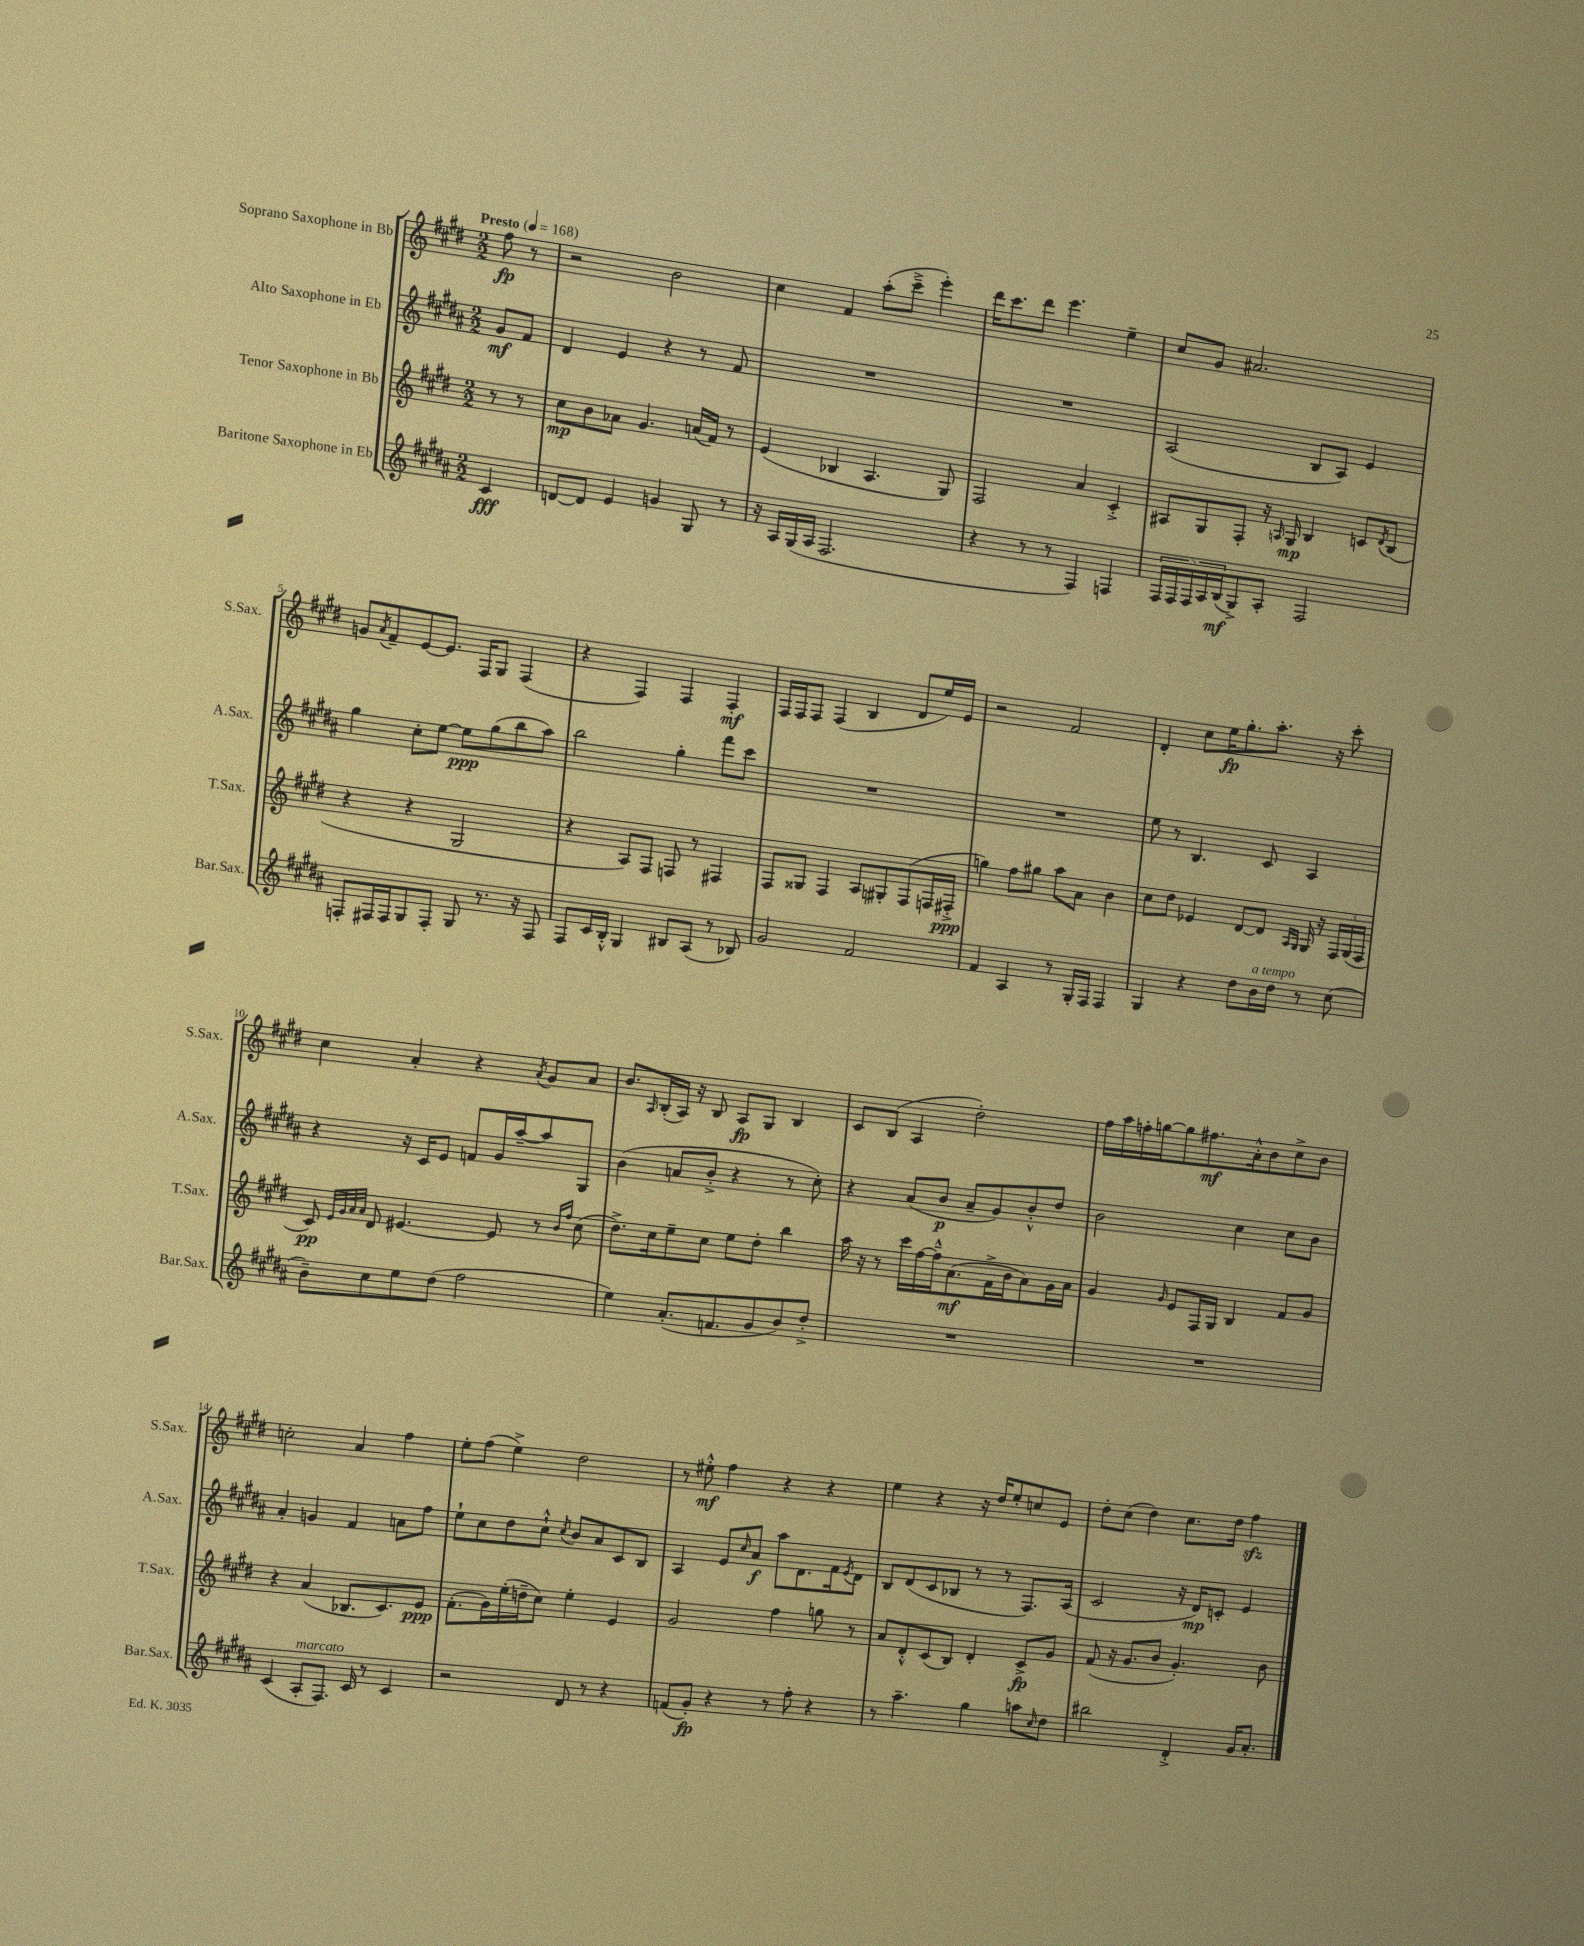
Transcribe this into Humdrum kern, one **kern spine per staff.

**kern	**kern	**kern	**kern
*staff4	*staff3	*staff2	*staff1
*clefG2	*clefG2	*clefG2	*clefG2
*k[f#c#g#d#a#]	*k[f#c#g#d#]	*k[f#c#g#d#a#]	*k[f#c#g#d#]
*M2/2	*M2/2	*M2/2	*M2/2
*MM168	*MM168	*MM168	*MM168
4c#/	8r	8g#/L	8ff#\
.	8r	8f#/J	8r
=	=	=	=
[8d/L	8cc#\L	4d#/	2r
8d/]J	8b\	.	.
4e/	8a-\J	4e/	.
.	4.g#/	.	.
4g/	.	4r	2b\
8G#/	(16a/LL	8r	.
.	16f#/JJ)	.	.
8r	8r	8f#/	.
=	=	=	=
16r	(4e/	1r	4cc#\
16A#/LL	.	.	.
(16G#/	.	.	.
16A#/JJ	.	.	.
2.F#/	4B-/	.	4f#/
.	4.A/	.	(8aa'\L
.	.	.	8ccc#~^\J
.	.	.	4eee'\)
.	8G#/)	.	.
=	=	=	=
4r	2F#/	1r	16ddd#\LK
.	.	.	8.ccc#\
8r	.	.	8ddd#\J
8r	.	.	4.eee\
4F#/)	4a/	.	.
4F/	4c#'^/	.	4ee~\
=	=	=	=
20F#/LL	8A#/L	(2A#/	8cc#/L
20F#/	.	.	.
20F#/	.	.	.
.	8G#/	.	8g#/J
20A#/	.	.	.
(20B/J	.	.	.
8G#^/)	8F#'/J	.	2.a#/
8A#'/J	16r	.	.
.	16qqA/	.	.
.	16G#/	.	.
2F#/	4B/	8B/L	.
.	.	8A#/J)	.
.	8c/L	4e/	.
.	8qd#/	.	.
.	(8B/J	.	.
=	=	=	=
8F'/L	4r	4gg#\	8g/L
.	.	.	8qa/
16F#/L	.	.	8f#~/
16F#/J	.	.	.
8G#/	4r	8cc#'\L	[8e/
8F#'/J	.	[8ee\J	8.e/]J
8G#/	2G#/	8ee\]L	.
.	.	.	16F#/LK
8.r	.	(8gg#\	8G#/J
.	.	8bb\	(4F#/
16r	.	.	.
8F#/	.	8aa#\J)	.
=	=	=	=
8F#/L	4r	2bb\	4r
16c#/L	.	.	.
16B'^^/JJ	.	.	.
4G#/	8A/L)	.	4F#/)
.	8F#/J	.	.
8B#/L	8F/	4gg#'\	4F#/
(8A#/J	8r	.	.
8r	4F#/	8fff#\L	4F#'/
8B-/)	.	8ccc#\J	.
=	=	=	=
2g#/	8F#/L	1r	16F#/LL
.	.	.	16F#/J
.	8G##/J	.	8F#/J
.	4F#/	.	(4F#/
2f#/	8A/L	.	4B/
.	8G#'/	.	.
.	(8F#/	.	8d#/L
.	16F/L	.	16ee/L)
.	16F#'^/JJ	.	16e/JJ
=	=	=	=
4f#/	4gg\)	1r	2r
4A#/	8ff#\L	.	.
.	8gg#\J	.	.
8r	8aa\L	.	2f#/
16G#'/LL	8a\J	.	.
16F#/JJ	.	.	.
4F#/	4b\	.	.
=	=	=	=
4G#/	8cc#\L	8ee\	4d#'/
.	8dd#\J	8r	.
4r	4e-/	4.B/	8cc#\L
.	.	.	16ee\K
.	.	.	8.gg#'\
8dd#\L	[8d#/L	.	.
16b\L	8d#/]J	8c#/	8.aa'\J
16dd#\JJ	.	.	.
.	16qqA/LL	.	.
.	16qqG#/JJ	.	.
8r	16G#/	4A#/	.
.	16r	.	16r
(8cc#\	24F#/LL	.	8ccc#'\
.	(24G#/	.	.
.	24F#/JJ	.	.
=	=	=	=
8b~\L)	8c#/)	4r	4cc#\
.	32qqe/LLL	.	.
.	32qqg#/	.	.
.	32qqa/	.	.
.	32qqa/JJJ	.	.
8cc#\	8d#/	.	.
8ee\	[4.e#/	16r	4a'/
.	.	16c#/LK	.
(8dd#\J	.	8e/J	.
2ff#\	.	8f/L	4r
.	8e#/]	16g#/L	.
.	.	[16aa#~/J	.
.	.	.	8qa/
.	8r	8aa#/]	8g#/L
.	16qqb/LL	.	.
.	16qqff#/JJ	.	.
.	(8cc#\	8G#/J	8a/J
=	=	=	=
4ee\)	8.dd#^\L)	(4b\	8.b/L
.	.	.	16qqA/
.	16cc#\k	.	(16B'/L
(8.a#'/L	8ee~\	8a/L	16A/JJ)
.	.	.	16r
.	8cc#\J	8b'^/J	8B/
8.f/	.	.	.
.	8ee\L	4r	8A/L
8g#/	8dd#'\J	.	8G#/J
8b/)	4bb\	8r	4B/
8dd#'^/J	.	8cc#'\)	.
=	=	=	=
1r	16aa\	4r	8c#/L
.	16r	.	.
.	8r	.	(8B/J
.	16ccc#\LL	(8a#/L	4A/
.	[16ff#\	.	.
.	16ff#~^^\]J	8b/J	.
.	(8.a\	.	.
.	.	8a#~/L	2dd#'\)
.	16f#^\L	8g#/)	.
.	16b\J	.	.
.	8a\)	8b'^^/	.
.	16g#\L	8dd#/J	.
.	16a\JJ	.	.
=	=	=	=
1r	4g#/	2b\	16ff#\LL
.	.	.	16aa\
.	.	.	16ff'\
.	.	.	[16gg\J
.	16qqg#/	.	.
.	8e/L	.	8gg\]
.	16F#/L	.	8.ff#\
.	16G#/JJ	.	.
.	4B/	4cc#\	.
.	.	.	16a'^^\k
.	.	.	8b\
.	8f#/L	8cc#\L	8cc#^\
.	8g#/J	8b\J	8b\J
=	=	=	=
(4c#/	4r	4a#'/	2cc'\
8A#'/L	(4a/	4g/	.
8.F#/J)	.	.	.
.	8.B-/L	4f#/	4a/
16c#/	.	.	.
8r	.	.	.
.	8.c#/)	.	.
4c#/	.	8a\L	4ff#\
.	8e/J	8ff#\J	.
=	=	=	=
2r	(8.f#'\L	8ee`\L	8ee'\L
.	.	8cc#\	(8ff#\J
.	16g#\L)	.	.
.	(16ee'\	8dd#\	4ee^\)
.	16dd~\J	.	.
.	8cc#\J)	8cc#`^^\J	.
.	.	8qcc#/	.
8d#/	4ee'\	8b/L	2dd#\
8r	.	8a#/	.
4r	4e/	8c#/	.
.	.	8B/J	.
=	=	=	=
(8f/L	2g#/	4A#/	8r
8g#'/J)	.	.	8ee#'^^\
4r	.	8e/L	4ff#\
.	.	16qqcc#/	.
.	.	8a#/J	.
8r	4ff#\	8aa#\L	4r
8ff#'\	.	8.d#\	.
4r	8gg\	.	4r
.	.	16f#\k	.
.	.	8qe/	.
.	8r	8d#\J	.
=	=	=	=
8r	8a/L	8B/L	4ee\
4.aa#~\	8d#'^^/	(8d#/	.
.	(8c#/	8c#/	4r
.	8B/J)	8B-/J	.
4gg#\	4d#'/	8r	16r
.	.	.	16dd#/LK
.	.	8r	8ee'/
8aa\L	8c#^/L	8.F#/L)	8cc/
16qqcc#/	.	.	.
8dd#\J	8g#/J	.	8e/J
.	.	(16A#/Jk	.
=	=	=	=
2bb#\	(8f#/	2c#/	8dd#'\L
.	16r	.	(8cc#\J
.	8.g#/L	.	.
.	.	.	4dd#\)
.	8b/J	.	.
4d#'^/	4.g#'/)	16r	8.cc#\L
.	.	16d#/LK)	.
.	.	8c'/J	.
.	.	.	16dd#\Jk
16g#/LK	.	4e/	4ff#\
8.a#'/J	.	.	.
.	8b\	.	.
==	==	==	==
*-	*-	*-	*-
